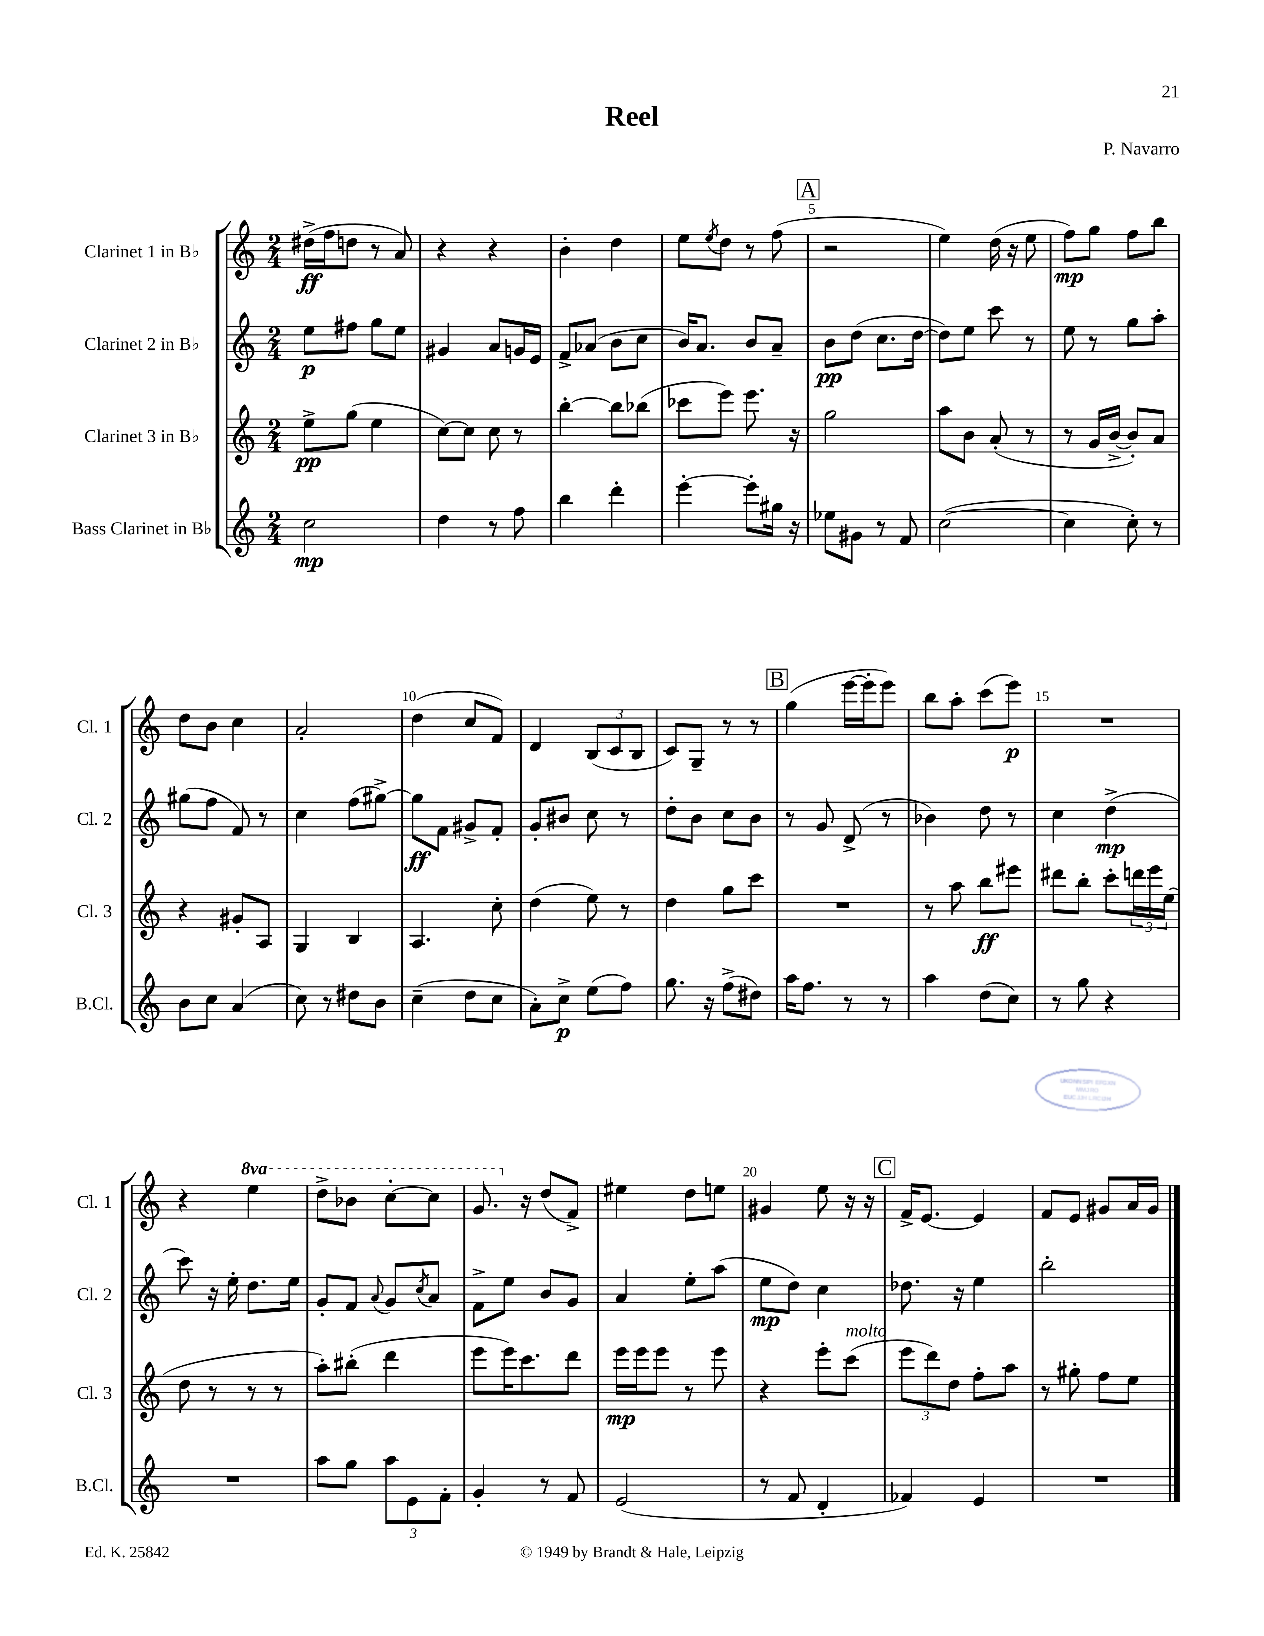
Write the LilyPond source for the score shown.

\header { title = "Reel" composer = "P. Navarro" }
<<
\new StaffGroup <<
\new Staff = "s0" \with { instrumentName = "Clarinet 1 in Bb" shortInstrumentName = "Cl. 1" } {
    \clef treble \key c \major \numericTimeSignature \time 2/4 \set Staff.ottavationMarkups = #ottavation-simple-ordinals
    dis''16->\ff( f''16 d''8 r8 a'8) |
    r4 r4 |
    b'4-. d''4 |
    e''8 \acciaccatura { e''8 } d''8 r8 f''8( |
    \mark \markup { \box "A" } r2 |
    e''4) d''16( r16 e''8 |
    f''8\mp) g''8 f''8 b''8 |
    d''8 b'8 c''4 |
    a'2-. |
    d''4( c''8 f'8) |
    d'4 \tuplet 3/2 { b8( c'8 b8 } |
    c'8) g8-- r8 r8 |
    \mark \markup { \box "B" } g''4( e'''16~ e'''16-. e'''8) |
    b''8 a''8-. c'''8( e'''8\p) |
    R2 |
    r4 \ottava #1 e'''4 |
    d'''8-> bes''8 c'''8~-. c'''8 |
    g''8. \ottava #0 r16 d''8( f'8->) |
    eis''4 d''8 e''8 |
    gis'4 e''8 r16 r16 |
    \mark \markup { \box "C" } f'16-> e'8.~ e'4 |
    f'8 e'8 gis'8 a'16 gis'16 \bar "|." |
}
\new Staff = "s1" \with { instrumentName = "Clarinet 2 in Bb" shortInstrumentName = "Cl. 2" } {
    \clef treble \key c \major \numericTimeSignature \time 2/4
    e''8\p fis''8 g''8 e''8 |
    gis'4 a'8 g'16 e'16 |
    f'8-> aes'8( b'8 c''8 |
    b'16) a'8. b'8 a'8-- |
    \mark \markup { \box "A" } b'8\pp d''8( c''8. d''16~ |
    d''8) e''8 c'''8 r8 |
    e''8 r8 g''8 a''8-. |
    gis''8( f''8 f'8) r8 |
    c''4 f''8( gis''8~->) |
    gis''8\ff f'8 gis'8-> f'8-. |
    g'8-. bis'8 c''8 r8 |
    d''8-. b'8 c''8 b'8 |
    \mark \markup { \box "B" } r8 g'8 d'8->( r8 |
    bes'4) d''8 r8 |
    c''4 d''4->\mp( |
    c'''8) r16 e''16-. d''8. e''16 |
    g'8-. f'8 \appoggiatura { a'8 } g'8 \acciaccatura { c''8 } a'8 |
    f'8-> e''8 b'8 g'8 |
    a'4 e''8-. a''8( |
    e''8\mp d''8) c''4 |
    \mark \markup { \box "C" } des''8. r16 e''4 |
    b''2-. \bar "|." |
}
\new Staff = "s2" \with { instrumentName = "Clarinet 3 in Bb" shortInstrumentName = "Cl. 3" } {
    \clef treble \key c \major \numericTimeSignature \time 2/4
    e''8->\pp g''8( e''4 |
    c''8~) c''8 c''8 r8 |
    b''4~-. b''8 bes''8( |
    ces'''8 e'''8) e'''8. r16 |
    \mark \markup { \box "A" } g''2 |
    a''8 b'8 a'8-.( r8 |
    r8 g'16 b'16~-> b'8-.) a'8 |
    r4 gis'8-. a8 |
    g4 b4 |
    a4. c''8-. |
    d''4( e''8) r8 |
    d''4 g''8 c'''8 |
    \mark \markup { \box "B" } R2 |
    r8 a''8 b''8\ff eis'''8 |
    dis'''8 b''8-. c'''8-. \tuplet 3/2 { d'''16 e'''16 e''16( } |
    d''8 r8 r8 r8 |
    a''8-.) bis''8-.( d'''4 |
    e'''8 e'''16) c'''8. d'''8 |
    e'''16\mp e'''16 e'''8 r8 e'''8 |
    r4 e'''8-. c'''8^\markup { \italic "molto" }( |
    \mark \markup { \box "C" } \tuplet 3/2 { e'''8 d'''8) d''8 } f''8-. a''8 |
    r8 gis''8-. f''8 e''8 \bar "|." |
}
\new Staff = "s3" \with { instrumentName = "Bass Clarinet in Bb" shortInstrumentName = "B.Cl." } {
    \clef treble \key c \major \numericTimeSignature \time 2/4
    c''2\mp |
    d''4 r8 f''8 |
    b''4 d'''4-. |
    e'''4~-. e'''8-. gis''16 r16 |
    \mark \markup { \box "A" } ees''8 gis'8 r8 f'8 |
    c''2~( |
    c''4 c''8-.) r8 |
    b'8 c''8 a'4( |
    c''8) r8 dis''8 b'8 |
    c''4--( d''8 c''8 |
    a'8-.) c''8->\p e''8( f''8) |
    g''8. r16 f''8->( dis''8) |
    \mark \markup { \box "B" } a''16 f''8. r8 r8 |
    a''4 d''8( c''8) |
    r8 g''8 r4 |
    R2 |
    a''8 g''8 \tuplet 3/2 { a''8 e'8 f'8-. } |
    g'4-. r8 f'8 |
    e'2( |
    r8 f'8 d'4-. |
    \mark \markup { \box "C" } fes'4) e'4 |
    R2 \bar "|." |
}
>>
>>
\layout { \context { \Score \override BarNumber.break-visibility = ##(#f #t #t) barNumberVisibility = #(every-nth-bar-number-visible 5) } }
